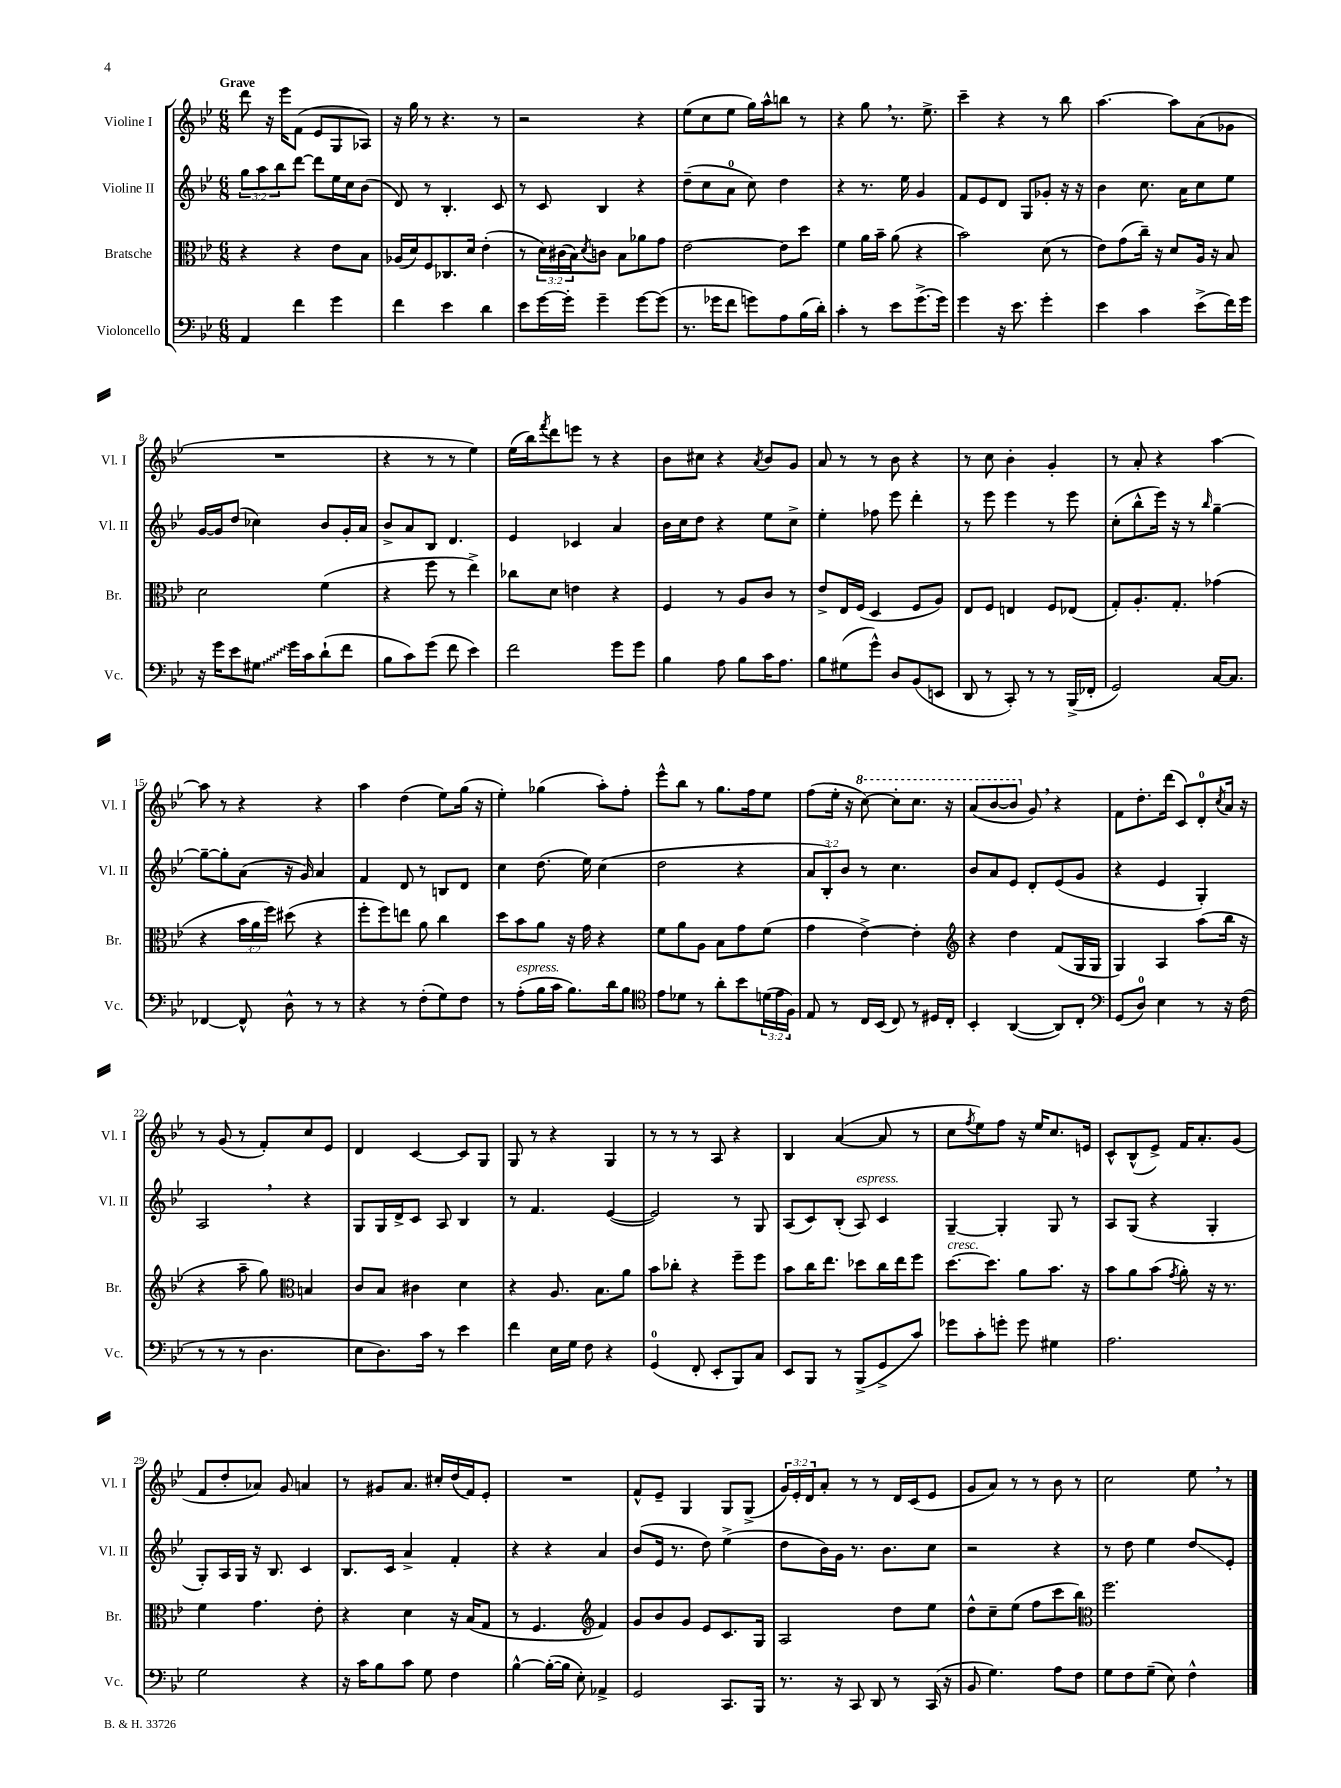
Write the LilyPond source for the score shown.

<<
\new StaffGroup <<
\new Staff = "s0" \with { instrumentName = "Violine I" shortInstrumentName = "Vl. I" } {
    \clef treble \key bes \major \numericTimeSignature \time 6/8 \override Staff.TupletNumber.text = #tuplet-number::calc-fraction-text \tempo "Grave"
    d'''8 r16 ees'''16 f'8( ees'8 g8 aes8) |
    r16 g''16 r8 r4. r8 |
    r2 r4 |
    ees''8( c''8 ees''8 g''16) a''16-^ b''8 r8 |
    r4 g''8 \breathe r8. ees''8.-> |
    c'''4-- r4 r8 bes''8 |
    a''4.~ a''8 a'8( ges'8 |
    R2. |
    r4 r8 r8 ees''4) |
    ees''16( bes''16) \acciaccatura { f'''8 } d'''8 e'''8 r8 r4 |
    bes'8 cis''8 r4 \acciaccatura { a'8 } bes'8 g'8 |
    a'8 r8 r8 bes'8 r4 |
    r8 c''8 bes'4-. g'4-. |
    r8 a'8-. r4 a''4~ |
    a''8 r8 r4 r4 |
    a''4 d''4( ees''8) g''16( r16 |
    ees''4-.) ges''4( a''8-.) f''8-. |
    ees'''8-^ bes''8 r8 g''8. f''16 ees''8 |
    f''8( ees''16-. r16 \ottava #1 c'''8~) c'''8-. c'''8. r16 |
    a''8( bes''8~ bes''8 \ottava #0 g'8) \breathe r4 |
    f'8 d''8.-. d'''16( c'8) d'8-0-. \acciaccatura { c''8 } a'16 r16 |
    r8 g'8( r8 f'8-.) c''8 ees'8 |
    d'4 c'4~ c'8 g8 |
    g8 r8 r4 g4 |
    r8 r8 r8 a8 r4 |
    bes4 a'4~( a'8 r8 |
    c''8 \acciaccatura { f''8 } ees''8) f''8 r16 ees''16 c''8. e'16 |
    c'8-^ bes8-^( ees'8->) f'16 a'8.-. g'8( |
    f'8 d''8-. aes'8) g'8 a'4 |
    r8 gis'8 a'8. cis''16-. d''16( f'16) ees'8-. |
    R2. |
    f'8-^ ees'8-- g4 g8 g8->( |
    \tuplet 3/2 { g'16) ees'16-. d'16 } a'8-. r8 r8 d'16 c'16( ees'8 |
    g'8 a'8) r8 r8 bes'8 r8 |
    c''2 ees''8 \breathe r8 \bar "|." |
}
\new Staff = "s1" \with { instrumentName = "Violine II" shortInstrumentName = "Vl. II" } {
    \clef treble \key bes \major \numericTimeSignature \time 6/8 \override Staff.TupletNumber.text = #tuplet-number::calc-fraction-text
    \tuplet 3/2 { g''8 a''8 bes''8 } d'''8~ d'''8 ees''16 c''16 bes'8( |
    d'8) r8 bes4.-. c'8 |
    r8 c'8 bes4 r4 |
    d''8--( c''8 a'8-0 c''8) d''4 |
    r4 r8. ees''16 g'4 |
    f'8 ees'8 d'8 g8 ges'8-. r16 r16 |
    bes'4 c''8. a'16 c''8 ees''8 |
    g'16~ g'16 d''8( ces''4) bes'8 g'16-. a'16 |
    bes'8-> a'8 bes8 d'4. |
    ees'4 ces'4 a'4 |
    bes'16 c''16 d''8 r4 ees''8 c''8-> |
    ees''4-. fes''8 ees'''8 d'''4-. |
    r8 ees'''8 ees'''4 r8 ees'''8 |
    c''8-.( bes''8-^ ees'''16) r16 r8 \grace { bes''16 } g''4~-- |
    g''8~-- g''8-. a'8( r16 g'16) a'4 |
    f'4 d'8 r8 b8 d'8 |
    c''4 d''8.( ees''16) c''4( |
    d''2 r4 |
    \tuplet 3/2 { a'8 bes8-.) bes'8 } r8 c''4. |
    bes'8 a'8 ees'8 d'8-. ees'8( g'8 |
    r4 ees'4 g4-.) |
    a2 \breathe r4 |
    g8 g16 d'16-> c'8 a8 bes4 |
    r8 f'4. ees'4~( |
    ees'2) r8 g8 |
    a8( c'8) bes8-.( a8^\markup { \italic "espress." }) c'4 |
    g4~-- g4-. g8 r8 |
    a8 g8( r4 g4-. |
    g8-.) a16 g16 r16 bes8. c'4 |
    bes8. c'16 a'4-> f'4-. |
    r4 r4 a'4 |
    bes'8( ees'16 r8. d''8) ees''4->( |
    d''8 bes'16) g'16 r8. bes'8. c''8 |
    r2 r4 |
    r8 d''8 ees''4 d''8\glissando ees'8-. \bar "|." |
}
\new Staff = "s2" \with { instrumentName = "Bratsche" shortInstrumentName = "Br." } {
    \clef alto \key bes \major \numericTimeSignature \time 6/8 \override Staff.TupletNumber.text = #tuplet-number::calc-fraction-text
    r4 r4 ees'8 bes8 |
    aes16( d'16) f8 ces8. d'16 ees'4-.( |
    r8 \tuplet 3/2 { d'16) cis'16( bes16) } \acciaccatura { d'8 } c'8 bes8 aes'8 g'8 |
    ees'2~ ees'8 d''8 |
    f'4 a'16 bes'16-- a'8( r4 |
    bes'2) d'8( r8 |
    ees'8) g'8( c''16--) r16 d'8 a16 r16 bes8 |
    d'2 f'4( |
    r4 f''8 r8 ees''4->) |
    ces''8 d'8 e'4 r4 |
    f4 r8 a8 c'8 r8 |
    ees'8-> ees16 f16( d4 f8 a8) |
    ees8 f8 e4 f8 ees8( |
    g8-.) a8.-. g8.-. ges'4( |
    r4 \tuplet 3/2 { bes'16 a'16 f''16) } dis''8( r4 |
    f''8-. f''8) e''8 a'8 c''4 |
    d''8 bes'8 a'8 r16 g'16 r4 |
    f'8 a'8 a8 bes8 g'8 f'8( |
    g'4 ees'4~->) ees'4-. |
    \clef treble r4 d''4 f'8( g16 g16 |
    g4) a4 a''8( bes''16 r16 |
    r4 a''8-- g''8) \clef alto b4 |
    c'8 bes8 cis'4 d'4 |
    r4 a8. bes8. a'8 |
    bes'8 ces''8-. r4 f''8-- f''8 |
    bes'8 c''16 ees''8. des''8 c''16 ees''16 f''8 |
    d''8.~^\markup { \italic "cresc." } d''8. a'8 bes'8. r16 |
    bes'8 a'8 bes'8( \acciaccatura { g'8 } a'8-.) r16 r8. |
    f'4 g'4. ees'8-. |
    r4 d'4 r16 bes16( g8 |
    r8 f4. \clef treble f'4) |
    g'8 bes'8 g'8 ees'8 c'8. g16 |
    a2 d''8 ees''8 |
    d''8-^ c''8-- ees''8( f''8 c'''8 bes''8) |
    \clef alto f''2. \bar "|." |
}
\new Staff = "s3" \with { instrumentName = "Violoncello" shortInstrumentName = "Vc." } {
    \clef bass \key bes \major \numericTimeSignature \time 6/8 \override Staff.TupletNumber.text = #tuplet-number::calc-fraction-text
    a,4 f'4 g'4 |
    f'4 ees'4 d'4 |
    ees'8 g'16~ g'16-. g'4-- g'8~ g'8( |
    r8. ges'16 f'8 g'8) a8 bes16( d'16-.) |
    c'4-. r8 ees'8 g'8.->( g'16) |
    g'4 r16 ees'8. g'4-. |
    ees'4 c'4 ees'8->( f'16) g'16 |
    r16 g'16 ees'8 \once \override Glissando.style = #'zigzag gis8\glissando g'16 c'16 d'8-!( f'8 |
    bes8 c'8) g'8( f'8 ees'4) |
    f'2 g'8 g'8 |
    bes4 a8 bes8 c'16 a8. |
    bes8 gis8( g'8-^) d8 bes,8( e,8 |
    d,8 r8 c,8-.) r8 r8 bes,,16->( fes,16-. |
    g,2) c16~ c8. |
    fes,4~ fes,8-^ d8-^ r8 r8 |
    r4 r8 f8-.( g8) f8 |
    r8 a8-.^\markup { \italic "espress." }( bes16 c'16 bes8.) d'16 bes8 |
    \clef tenor ees'8 des'8 r8 a'8-. bes'8 \tuplet 3/2 { d'16( ees'16 f16) } |
    ees8 r8 c16 bes,16( c8) r8 dis16 c16-. |
    bes,4-. a,4~( a,8) c8-. |
    \clef bass g,8( d8-0) ees4 r8 r16 f16( |
    r8 r8 r8 d4. |
    ees8 d8.) c'16 r8 ees'4 |
    f'4 ees16 g16 f8 r4 |
    g,4-0( f,8-. ees,8-. bes,,8) c8 |
    ees,8 bes,,8 r8 bes,,8->( g,8-> c'8) |
    ges'8 c'8-. g'8-. g'8 gis4 |
    a2. |
    g2 r4 |
    r16 c'16 bes8 c'8 g8 f4 |
    bes4~-^ bes16~-.( bes16 ees8-.) aes,4-> |
    g,2 c,8. bes,,16 |
    r8. r16 c,8 d,8 r8 c,16( r16 |
    bes,8 g4.) a8 f8 |
    g8 f8 g8--( ees8) f4-^ \bar "|." |
}
>>
>>
